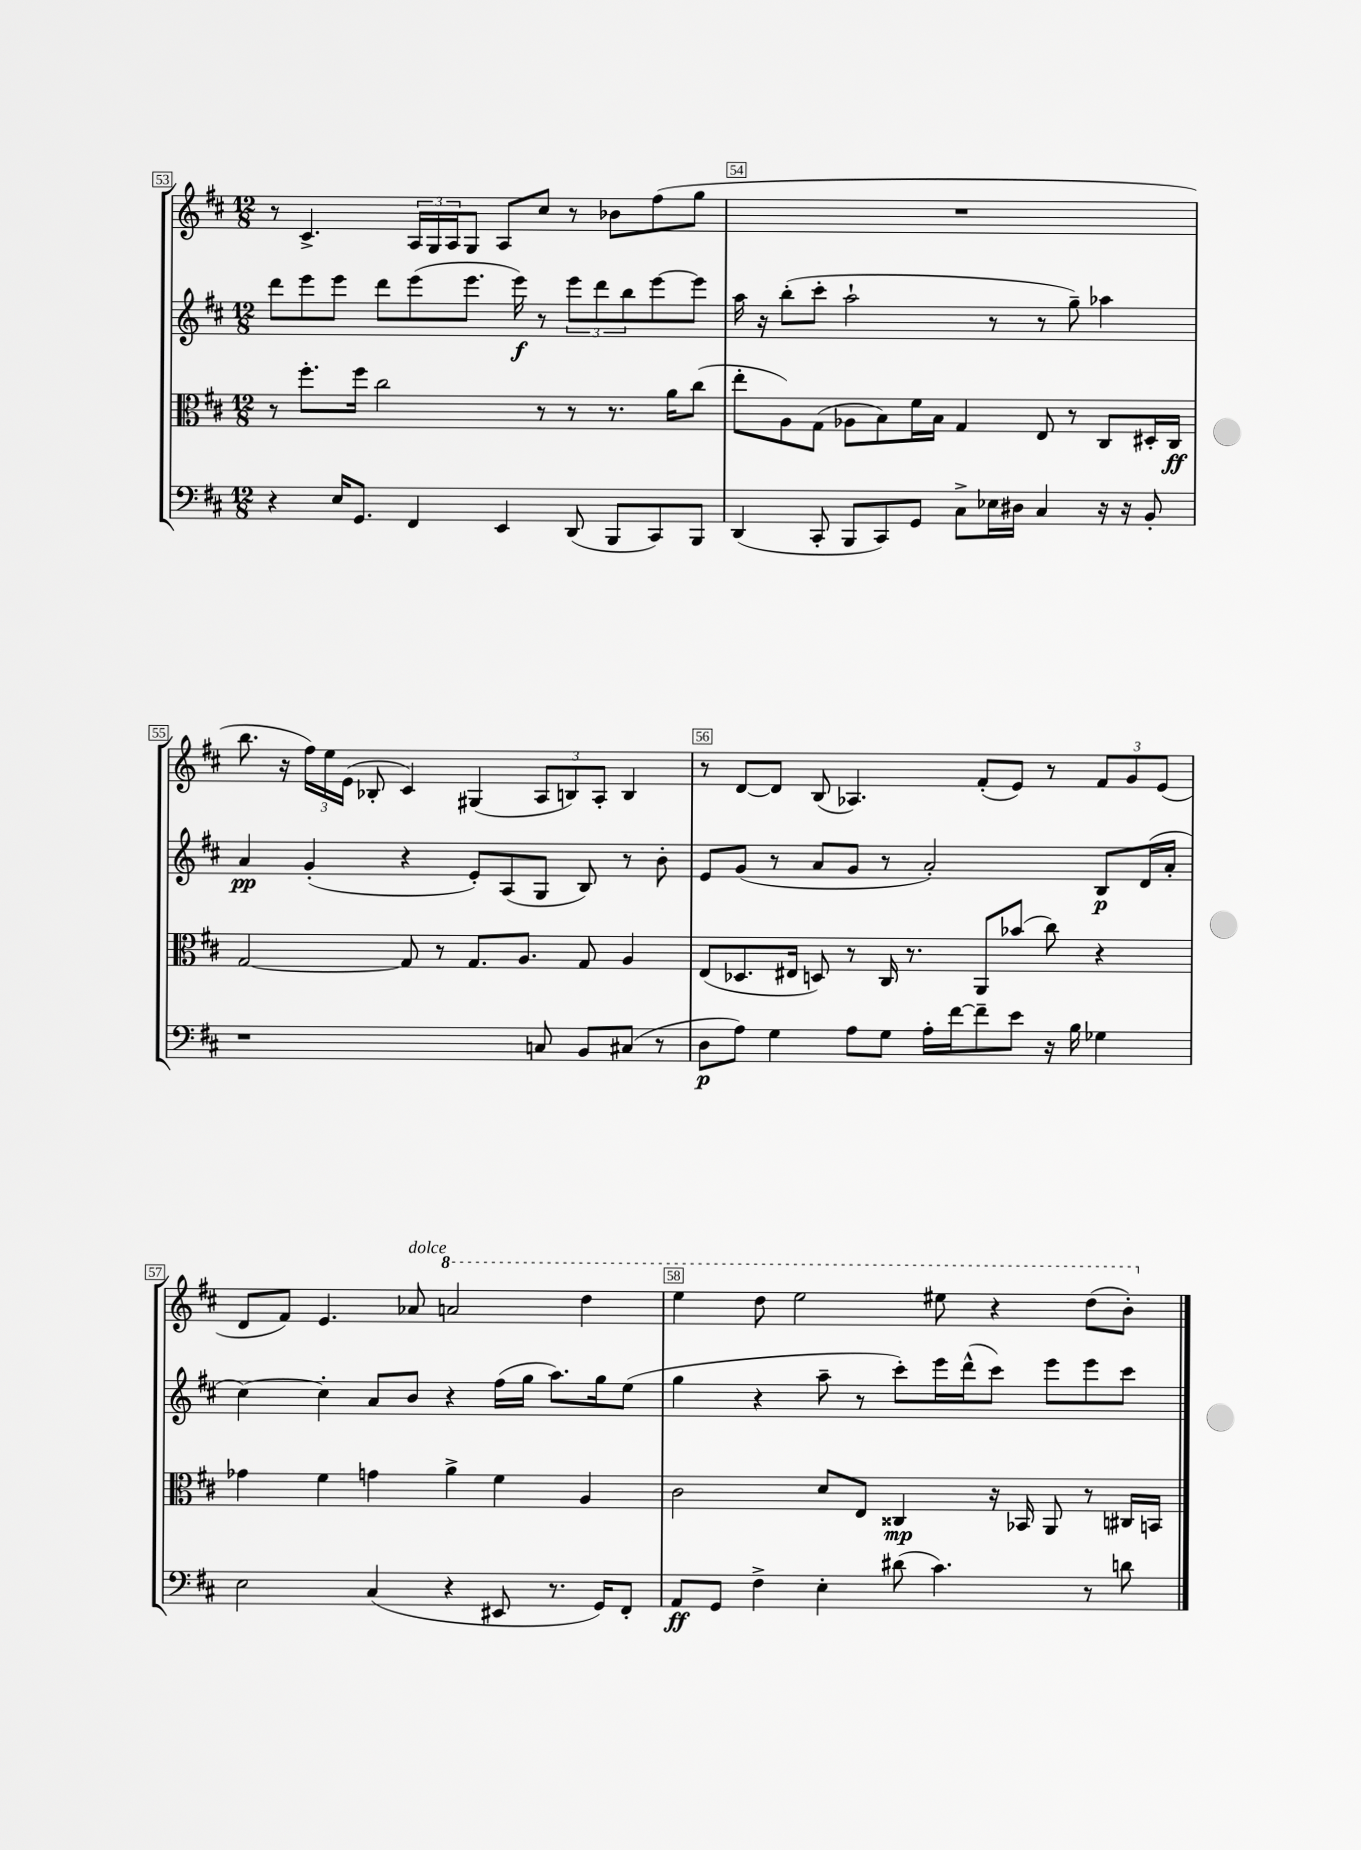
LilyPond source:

<<
\new StaffGroup <<
\new Staff = "s0" {
    \clef treble \key d \major \numericTimeSignature \time 12/8
    r8 cis'4.-> \tuplet 3/2 { a16 g16 a16 } g8 a8 cis''8 r8 bes'8 fis''8( g''8 |
    R1. |
    b''8. r16 \tuplet 3/2 { fis''16) e''16 e'16( } bes8-. cis'4) gis4( \tuplet 3/2 { a8 b8) a8-. } b4 |
    r8 d'8~ d'8 b8( aes4.) fis'8-.( e'8) r8 \tuplet 3/2 { fis'8 g'8 e'8( } |
    d'8 fis'8) e'4. aes'8^\markup { \italic "dolce" } \ottava #1 a''!2 d'''4 |
    e'''4 d'''8 e'''2 eis'''8 r4 d'''8( b''8-.) \ottava #0 \bar "|." |
}
\new Staff = "s1" {
    \clef treble \key d \major \numericTimeSignature \time 12/8
    d'''8 e'''8 e'''8 d'''8 e'''8( e'''8. e'''16\f) r8 \tuplet 3/2 { e'''8 d'''8 b''8 } e'''8~ e'''8 |
    a''16 r16 b''8-.( cis'''8-. a''2-! r8 r8 g''8--) aes''4 |
    a'4\pp g'4-.( r4 e'8-.) a8( g8 b8) r8 b'8-. |
    e'8 g'8( r8 a'8 g'8 r8 a'2-.) b8\p d'16( a'16-. |
    cis''4~) cis''4-. a'8 b'8 r4 fis''16( g''16 a''8.) g''16 e''8( |
    g''4 r4 a''8-- r8 cis'''8-.) e'''16 d'''16-^( cis'''8) e'''8 e'''8 cis'''8 \bar "|." |
}
\new Staff = "s2" {
    \clef alto \key d \major \numericTimeSignature \time 12/8
    r8 fis''8.-. fis''16 cis''2 r8 r8 r8. a'16 cis''8( |
    e''8-. a8) g8( aes8 b8) fis'16 b16 g4 e8 r8 cis8 dis16-. cis16\ff |
    g2~ g8 r8 g8. a8. g8 a4 |
    e8( des8. eis16 d8) r8 cis16 r8. a,8 bes'8( cis''8) r4 |
    ges'4 fis'4 g'4 a'4-> fis'4 a4 |
    cis'2 d'8 e8 cisis4\mp r16 bes,16 a,8 r8 cis16 b,16 \bar "|." |
}
\new Staff = "s3" {
    \clef bass \key d \major \numericTimeSignature \time 12/8
    r4 e16 g,8. fis,4 e,4 d,8( b,,8 cis,8) b,,8 |
    d,4( cis,8-. b,,8 cis,8) g,8 cis8-> ees16 dis16 cis4 r16 r16 b,8-. |
    r1 c8 b,8 cis8( r8 |
    d8\p a8) g4 a8 g8 a16-. fis'16~ fis'8-- e'8 r16 b16 ges4 |
    e2 cis4( r4 eis,8 r8. g,16) fis,8-. |
    a,8\ff g,8 fis4-> e4-. dis'8( cis'4.) r8 d'8 \bar "|." |
}
>>
>>
\layout { \context { \Score currentBarNumber = #53 \override BarNumber.break-visibility = ##(#f #t #t) barNumberVisibility = #all-bar-numbers-visible \override BarNumber.stencil = #(make-stencil-boxer 0.1 0.3 ly:text-interface::print) } }
